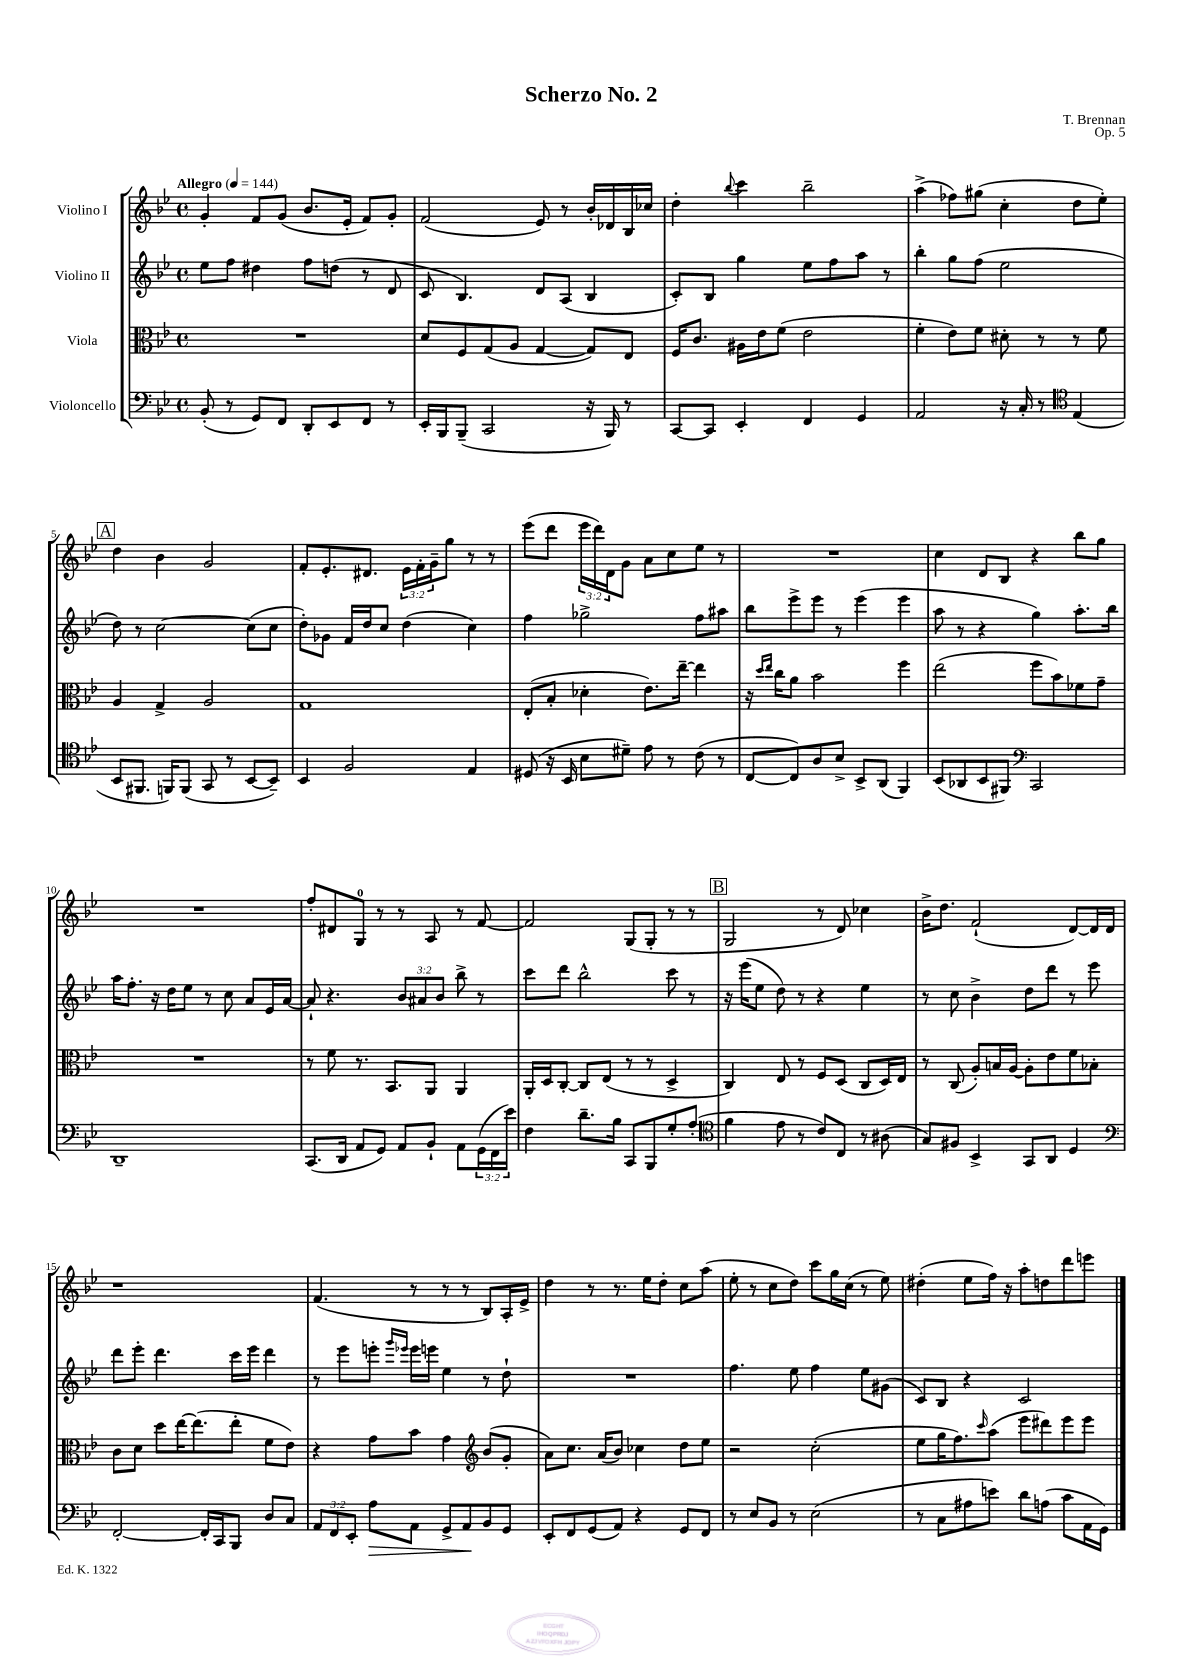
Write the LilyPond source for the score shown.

\header { title = "Scherzo No. 2" composer = "T. Brennan" opus = "Op. 5" }
<<
\new StaffGroup <<
\new Staff = "s0" \with { instrumentName = "Violino I" } {
    \clef treble \key bes \major \defaultTimeSignature \time 4/4 \override Staff.TupletNumber.text = #tuplet-number::calc-fraction-text \tempo "Allegro" 4 = 144
    g'4-. f'8 g'8( bes'8. ees'16-. f'8) g'8-. |
    f'2( ees'8) r8 bes'16-. des'16 bes16 ces''16 |
    d''4-. \appoggiatura { bes''8 } c'''4 bes''2-- |
    a''4->( fes''8) gis''8( c''4-. d''8 ees''8-.) |
    \mark \markup { \box "A" } d''4 bes'4 g'2 |
    f'8-. ees'8.-. dis'8. \tuplet 3/2 { ees'16 f'16-. g'16-- } g''8 r8 r8 |
    ees'''8( d'''8 \tuplet 3/2 { ees'''16 d'''16) d'16 } g'8 a'8 c''8 ees''8 r8 |
    R1 |
    c''4 d'8 bes8 r4 bes''8 g''8 |
    R1 |
    f''8-. dis'8 g8-0 r8 r8 a8 r8 f'8~ |
    f'2 g8( g8-. r8 r8 |
    \mark \markup { \box "B" } g2 r8 d'8) ces''4 |
    bes'16-> d''8. f'2-!( d'8~) d'16 d'16 |
    r1 |
    f'4.( r8 r8 r8 bes8) a16-. ees'16-> |
    d''4 r8 r8. ees''16 d''8-. c''8 a''8( |
    ees''8-. r8 c''8 d''8) c'''8 g''16 c''16( r8 ees''8) |
    dis''4-.( ees''8 f''16) r16 a''8-. d''8 d'''8 e'''8 \bar "|." |
}
\new Staff = "s1" \with { instrumentName = "Violino II" } {
    \clef treble \key bes \major \defaultTimeSignature \time 4/4 \override Staff.TupletNumber.text = #tuplet-number::calc-fraction-text
    ees''8 f''8 dis''4 f''8 d''8( r8 d'8 |
    c'8 bes4.) d'8 a8( bes4 |
    c'8-.) bes8 g''4 ees''8 f''8 a''8 r8 |
    bes''4-. g''8 f''8( ees''2 |
    \mark \markup { \box "A" } d''8) r8 c''2~ c''8( c''8 |
    d''8-.) ges'8 f'16 d''16 c''8 d''4( c''4) |
    f''4 ges''2-> f''8 ais''8 |
    bes''8 ees'''8-> ees'''8 r8 ees'''4( ees'''4 |
    a''8 r8 r4 g''4) a''8.-. bes''16 |
    a''16 f''8.-. r16 d''16 ees''8 r8 c''8 a'8 ees'16 a'16~ |
    a'8-! r4. \tuplet 3/2 { bes'8 ais'8 bes'8 } bes''8-> r8 |
    c'''8 d'''8 bes''2-^ c'''8 r8 |
    \mark \markup { \box "B" } r16 ees'''16( ees''8 d''8) r8 r4 ees''4 |
    r8 c''8 bes'4-> d''8 d'''8 r8 ees'''8 |
    d'''8 ees'''8-. d'''4. c'''16 ees'''16 d'''4 |
    r8 ees'''8 e'''8-. \grace { g'''16 ees'''16 } ees'''16 e'''16 ees''4 r8 d''8-! |
    R1 |
    f''4. ees''8 f''4 ees''8 gis'8( |
    c'8) bes8 r4 c'2 \bar "|." |
}
\new Staff = "s2" \with { instrumentName = "Viola" } {
    \clef alto \key bes \major \defaultTimeSignature \time 4/4
    R1 |
    d'8 f8 g8( a8 g4~ g8) ees8 |
    f16 c'8. ais16 ees'16 f'8( ees'2 |
    f'4-. ees'8) f'8 dis'8-. r8 r8 f'8 |
    \mark \markup { \box "A" } a4 g4-> a2 |
    g1 |
    ees8-.( bes8-. des'4-. ees'8.) ees''16~-- ees''4 |
    r16 \grace { d''16 ees''16 } c''16 a'8 bes'2 f''4 |
    ees''2( f''8 bes'8) fes'8 g'8-- |
    R1 |
    r8 f'8 r8. bes,8. a,8 a,4 |
    a,16-. d16 c8~-. c8 ees8( r8 r8 d4-> |
    \mark \markup { \box "B" } c4) ees8 r8 f8 d8( c8 d16) ees16 |
    r8 c8( a8-.) b16 a16~ a8-. ees'8 f'8 bes8-. |
    c'8 d'8 d''8 ees''16~ ees''8.( ees''8-. f'8 ees'8) |
    r4 g'8 bes'8 g'4 \clef treble bes'8( g'8-. |
    a'8) c''8. a'16( bes'8) ces''4 d''8 ees''8 |
    r2 c''2-.( |
    ees''8 g''16 f''8.) \grace { c'''16 } a''8( ees'''8 dis'''8) ees'''8 ees'''8 \bar "|." |
}
\new Staff = "s3" \with { instrumentName = "Violoncello" } {
    \clef bass \key bes \major \defaultTimeSignature \time 4/4 \override Staff.TupletNumber.text = #tuplet-number::calc-fraction-text
    bes,8-.( r8 g,8) f,8 d,8-. ees,8 f,8 r8 |
    ees,16-. bes,,16 bes,,8--( c,2 r16 bes,,16) r8 |
    c,8~ c,8 ees,4-. f,4 g,4 |
    a,2 r16 c16-. r8 \clef tenor ees4( |
    \mark \markup { \box "A" } bes,8 fis,8. f,16) f,8( g,8 r8 bes,8~ bes,8--) |
    bes,4 f2 ees4 |
    dis8( r16 bes,16 bes8 dis'8--) ees'8 r8 c'8( r8 |
    c8~ c8) a8 bes8-> bes,8-> a,8( f,4) |
    bes,8( aes,8 bes,8 fis,8) \clef bass c,2 |
    d,1-- |
    c,8.( d,16 a,8 g,8) a,8 bes,8-! a,8 \tuplet 3/2 { g,16( f,16 ees'16) } |
    f4 d'8.-- bes16 c,8 bes,,8 g8-. a8-.( |
    \mark \markup { \box "B" } \clef tenor f'4 ees'8 r8 c'8) c8 r8 ais8( |
    g8) fis8 bes,4-> g,8 a,8 d4 |
    \clef bass f,2~-. f,16-. c,16 bes,,8 d8 c8 |
    \tuplet 3/2 { a,8 f,8 ees,8-. } a8\> a,8 g,8-> a,8\! bes,8 g,8 |
    ees,8-. f,8 g,8( a,8) r4 g,8 f,8 |
    r8 ees8 bes,8 r8 ees2( |
    r8 c8 ais8 e'8) d'8 a8( c'8 a,16 g,16) \bar "|." |
}
>>
>>
